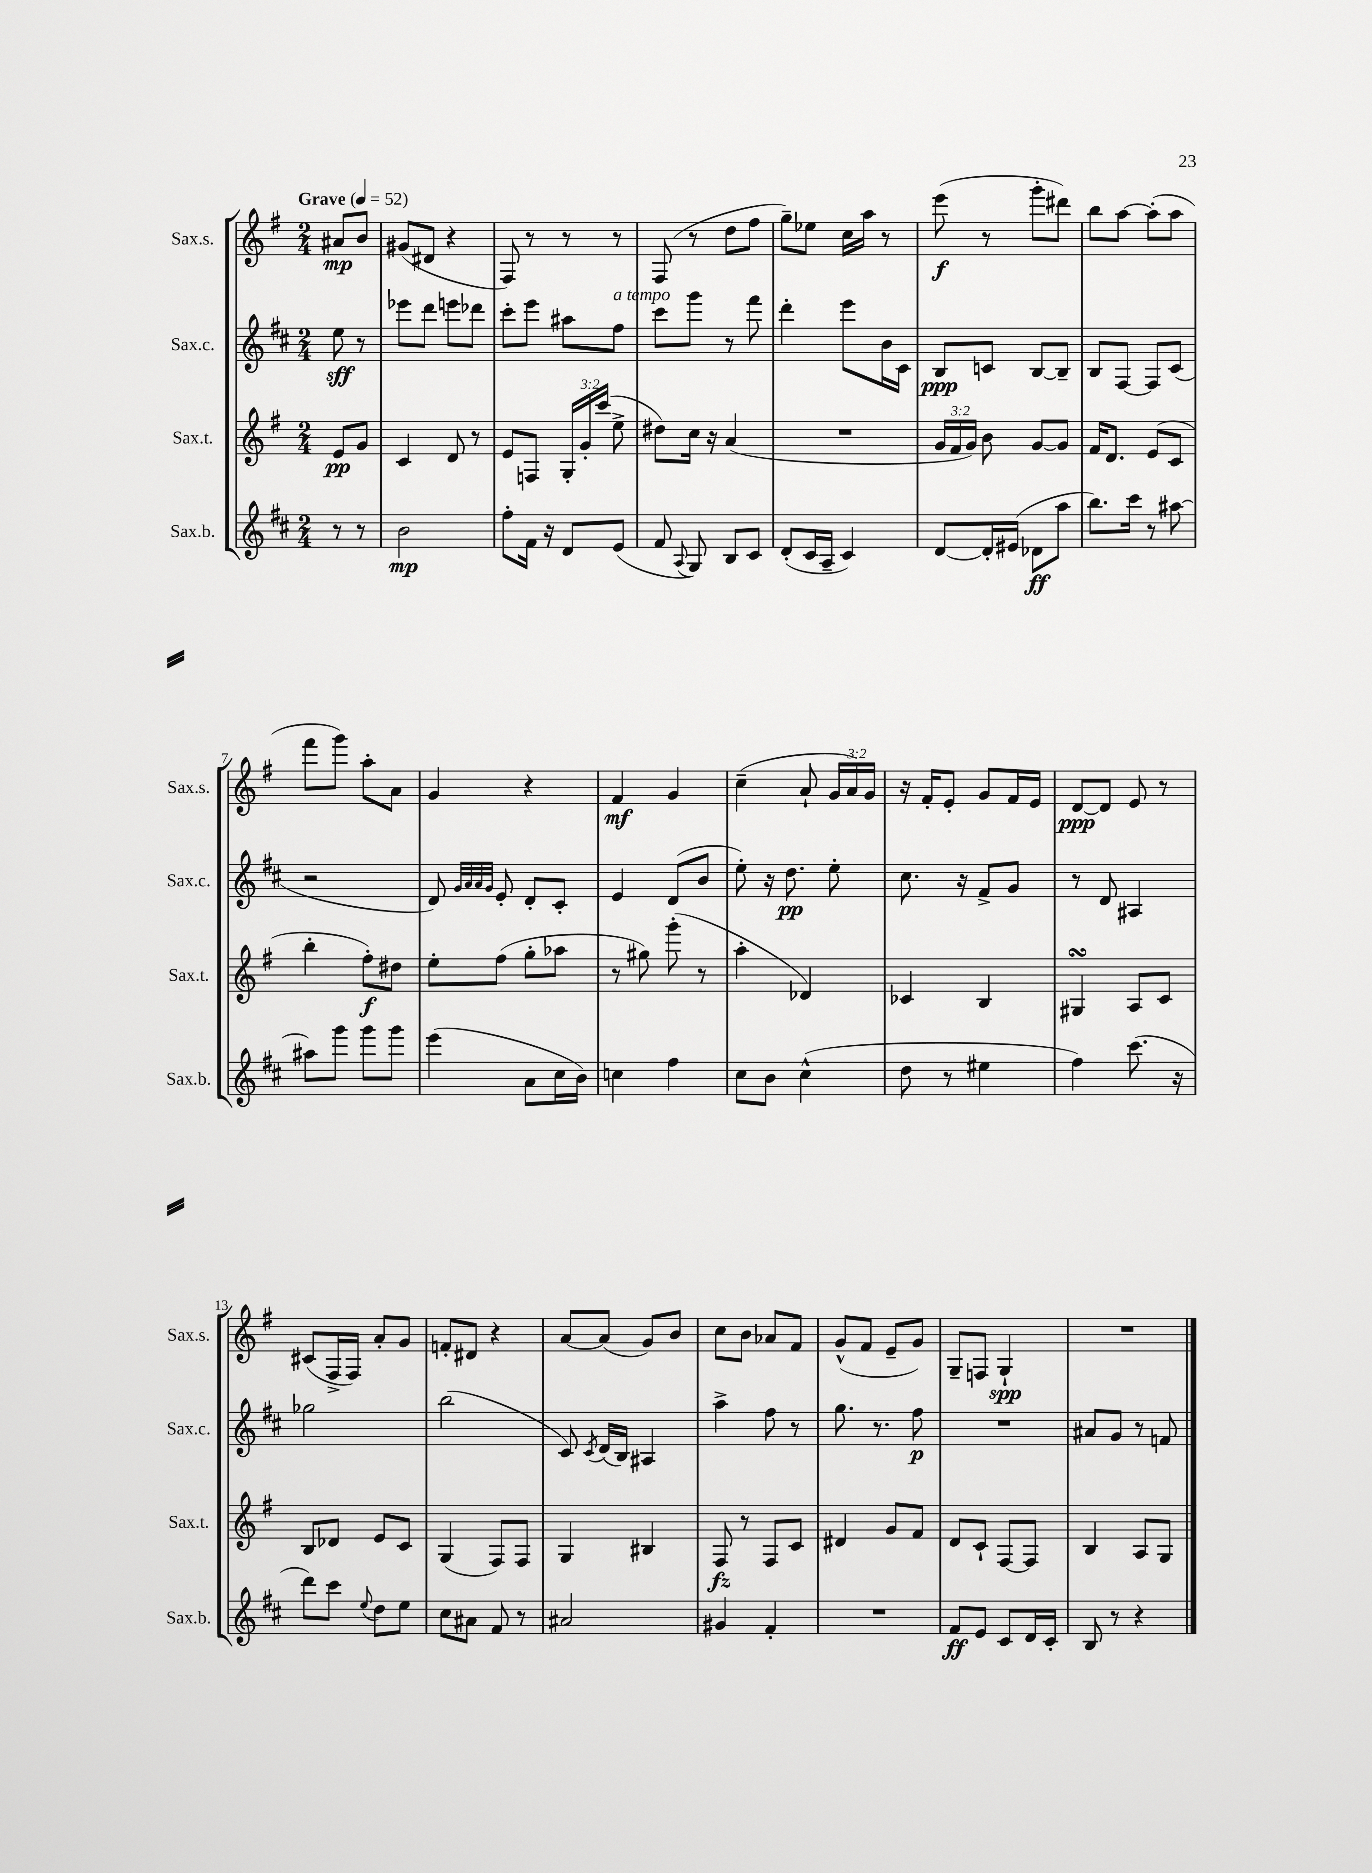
<<
\new StaffGroup <<
\new Staff = "s0" \with { instrumentName = "Sax.s." shortInstrumentName = "Sax.s." } {
    \clef treble \key g \major \numericTimeSignature \time 2/4 \override Staff.TupletNumber.text = #tuplet-number::calc-fraction-text \partial 4 \tempo "Grave" 4 = 52
    \autoBeamOff ais'8[\mp b'8] |
    gis'8[( dis'8] r4 |
    fis8) r8 r8 r8 |
    fis8( r8 d''8[ fis''8] |
    g''8[--) ees''8] c''16[ a''16] r8 |
    e'''8\f( r8 g'''8[-. dis'''8]) |
    b''8[ a''8]~ a''8[-.( a''8] |
    fis'''8[ g'''8]) a''8[-. a'8] |
    g'4 r4 |
    fis'4\mf g'4 |
    c''4--( a'8-! \tuplet 3/2 { g'16[ a'16) g'16] } |
    r16 fis'16[-. e'8]-. g'8[ fis'16 e'16] |
    d'8[~\ppp d'8] e'8 r8 |
    cis'8[( fis16-> fis16]) a'8[-. g'8] |
    f'8[-. dis'8] r4 |
    a'8[~ a'8]( g'8[) b'8] |
    c''8[ b'8] aes'8[ fis'8] |
    g'8[-^( fis'8] e'8[-- g'8]) |
    g8[-- f8] g4-!\spp |
    R2 \bar "|." |
}
\new Staff = "s1" \with { instrumentName = "Sax.c." shortInstrumentName = "Sax.c." } {
    \clef treble \key d \major \numericTimeSignature \time 2/4 \partial 4
    \autoBeamOff e''8\sff r8 |
    ees'''8[ d'''8] e'''8[ des'''8] |
    cis'''8[-. e'''8] ais''8[ fis''8]^\markup { \italic "a tempo" } |
    cis'''8[ g'''8] r8 fis'''8 |
    d'''4-. e'''8[ b'16 cis'16] |
    b8[\ppp c'8] b8[~ b8]-- |
    b8[ fis8]~ fis8[ cis'8]( |
    r2 |
    d'8) \grace { g'32[ a'32 a'32 g'32] } e'8-. d'8[-. cis'8]-. |
    e'4 d'8[( b'8] |
    e''8-.) r16 d''8.\pp e''8-. |
    cis''8. r16 fis'8[-> g'8] |
    r8 d'8 ais4 |
    ges''2 |
    b''2( |
    cis'8) \acciaccatura { cis'8 } d'16[( b16]) ais4 |
    a''4-> fis''8 r8 |
    g''8. r8. fis''8\p |
    R2 |
    ais'8[ g'8] r8 f'8 \bar "|." |
}
\new Staff = "s2" \with { instrumentName = "Sax.t." shortInstrumentName = "Sax.t." } {
    \clef treble \key g \major \numericTimeSignature \time 2/4 \override Staff.TupletNumber.text = #tuplet-number::calc-fraction-text \partial 4
    \autoBeamOff e'8[\pp g'8] |
    c'4 d'8 r8 |
    e'8[ f8] \tuplet 3/2 { g16[-. g'16-. c'''16]( } e''8-> |
    dis''8[) c''16] r16 a'4( |
    R2 |
    \tuplet 3/2 { g'16[ fis'16 g'16]) } b'8 g'8[~ g'8] |
    fis'16[ d'8.] e'8[( c'8] |
    b''4-. fis''8[-.\f) dis''8] |
    e''8[-. fis''8]( g''8[-. aes''8] |
    r8 gis''8) g'''8-.( r8 |
    a''4-. des'4) |
    ces'4 b4 |
    gis4\turn a8[ c'8] |
    b8[ des'8] e'8[ c'8] |
    g4( fis8[) fis8] |
    g4 bis4 |
    fis8\fz r8 fis8[ c'8] |
    dis'4 g'8[ fis'8] |
    d'8[ c'8]-! fis8[~ fis8] |
    b4 a8[ g8] \bar "|." |
}
\new Staff = "s3" \with { instrumentName = "Sax.b." shortInstrumentName = "Sax.b." } {
    \clef treble \key d \major \numericTimeSignature \time 2/4 \partial 4
    \autoBeamOff r8 r8 |
    b'2\mp |
    fis''8[-. fis'16] r16 d'8[ e'8]( |
    fis'8 \appoggiatura { a8 } g8) b8[ cis'8] |
    d'8[-.( cis'16 a16]-- cis'4) |
    d'8[~ d'16-. eis'16]( des'8[\ff a''8] |
    b''8.[) cis'''16] r8 ais''8~ |
    ais''8[ g'''8] g'''8[ g'''8] |
    e'''4( a'8[ cis''16 b'16]) |
    c''4 fis''4 |
    cis''8[ b'8] cis''4-^( |
    d''8 r8 eis''4 |
    fis''4) cis'''8.( r16 |
    d'''8[) cis'''8] \appoggiatura { e''8 } d''8[ e''8] |
    cis''8[ ais'8] fis'8 r8 |
    ais'2 |
    gis'4 fis'4-. |
    R2 |
    fis'8[\ff e'8] cis'8[ d'16 cis'16]-. |
    b8 r8 r4 \bar "|." |
}
>>
>>
